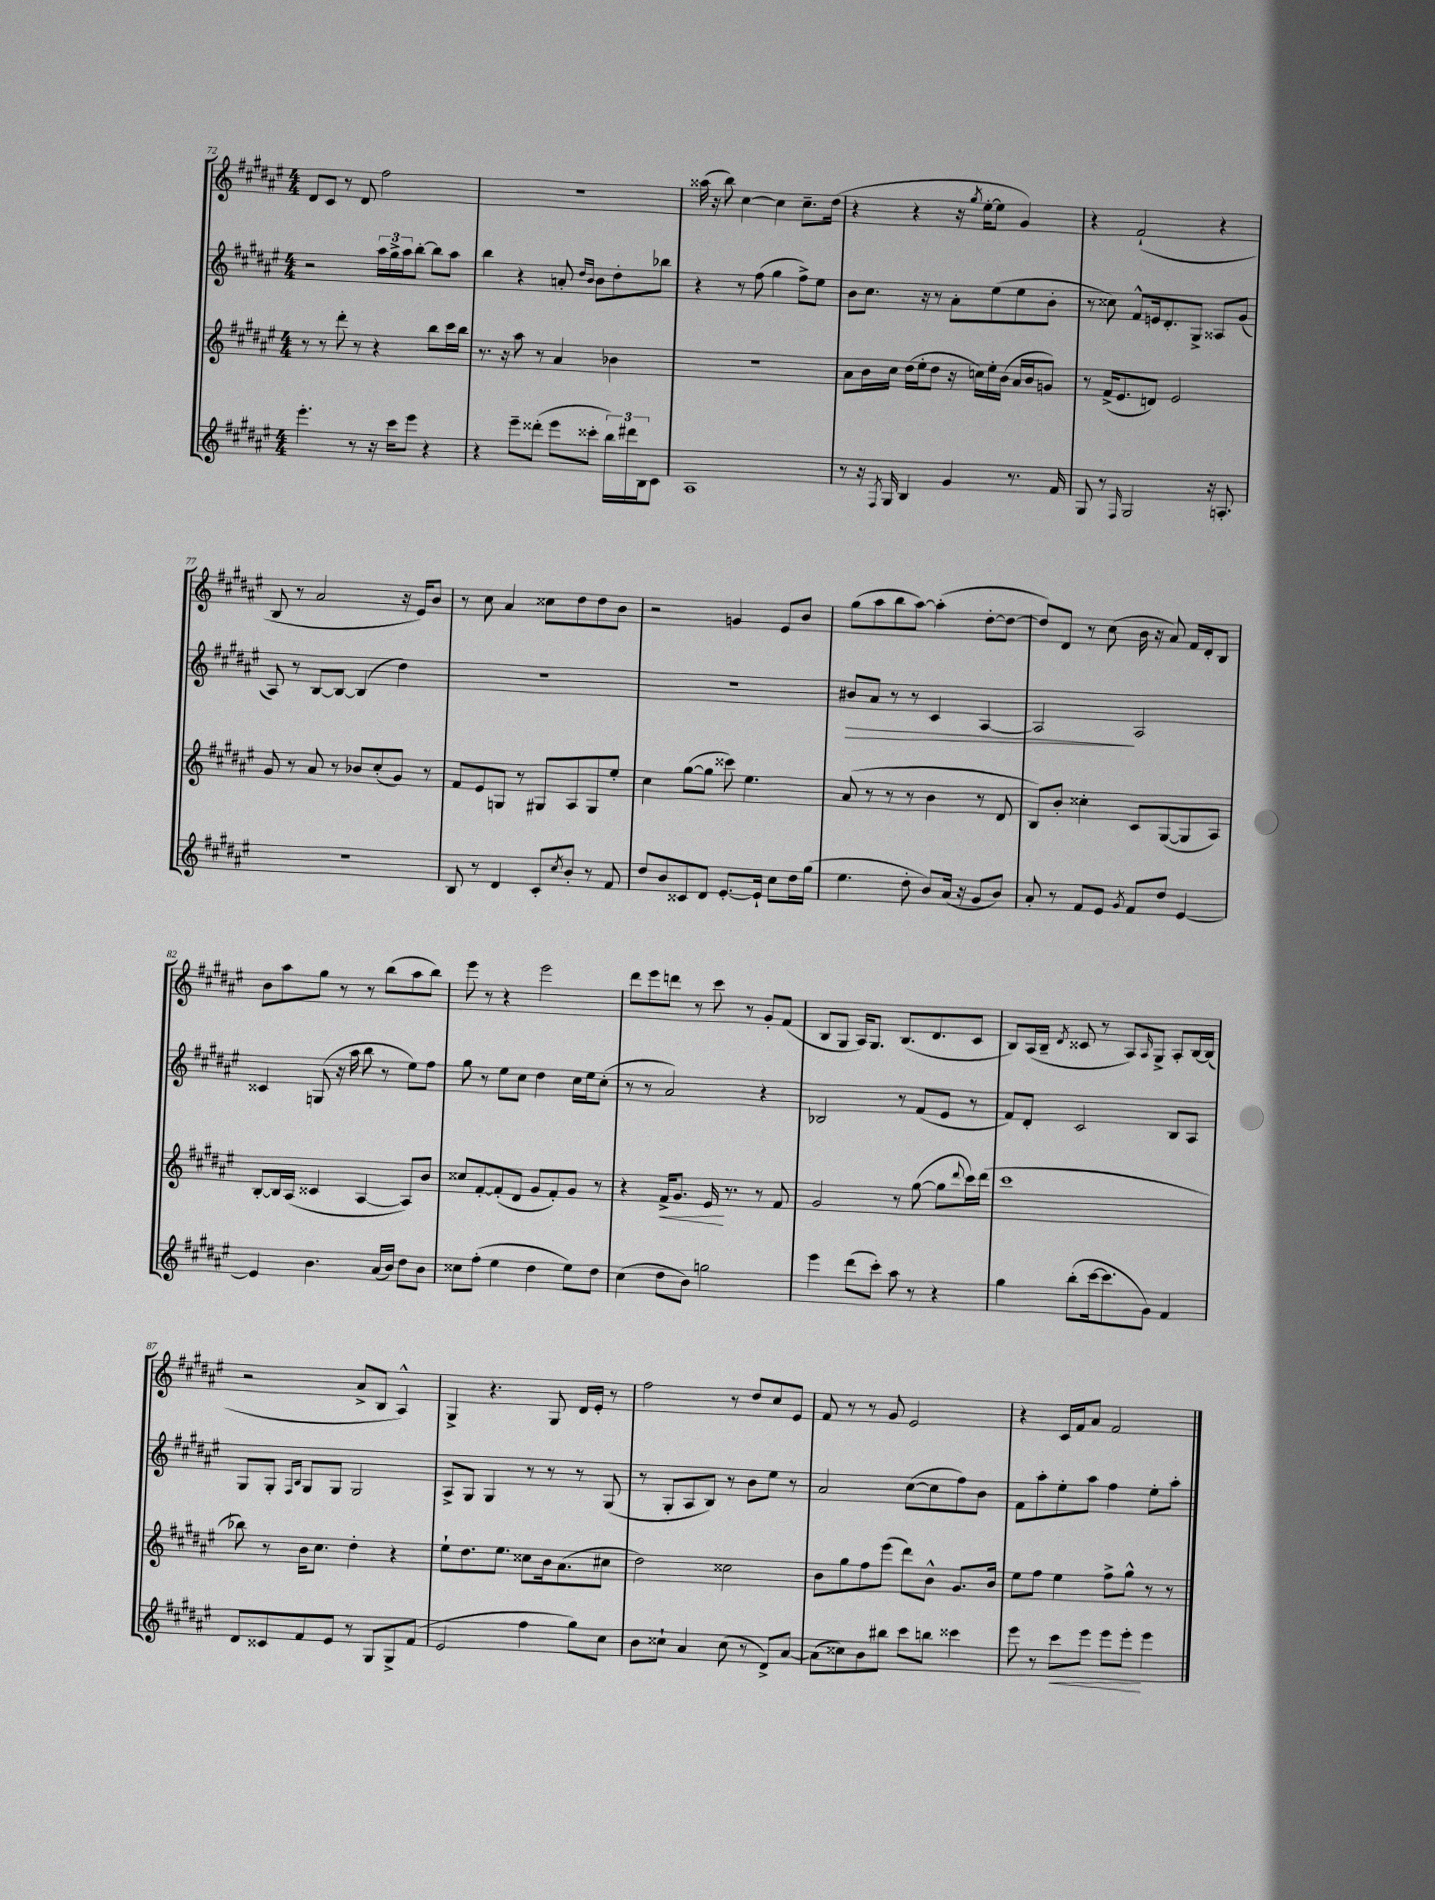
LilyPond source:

<<
\new StaffGroup <<
\new Staff = "s0" {
    \clef treble \key fis \major \numericTimeSignature \time 4/4
    dis'8 cis'8 r8 dis'8 fis''2 |
    R1 |
    aisis''16( r16 b''8) cis''4~ cis''4 cis''8.-- dis''16( |
    r4 r4 r16 \acciaccatura { gis''8 } eis''16~-. eis''8 gis'4) |
    r4 fis'2-!( r4 |
    b8 r8 ais'2 r16 eis'16) b'8 |
    r8 cis''8 ais'4 cisis''8 dis''8 dis''8 b'8 |
    r2 g'4 eis'8 b'8 |
    gis''8( ais''8 b''8 ais''8~) ais''4-.( dis''8~-. dis''8~ |
    dis''8) dis'8 r8 cis''8( b'16 r16 ais'8) fis'16 dis'16-. b8 |
    b'8 ais''8 gis''8 r8 r8 b''8( ais''8 b''8) |
    eis'''8 r8 r4 eis'''2 |
    dis'''8 eis'''8 d'''8 r8 cis'''8 r8 gis'8-. fis'8( |
    b8 gis8 ais16) gis8. b8.( dis'8. cis'8 |
    b8) ais16( b16-- \acciaccatura { dis'8 } cisis'8 r8 ais8) \grace { ais16 } gis8-> ais8-. b16~ b16( |
    r2 ais'8-> b8 ais4-^) |
    gis4-> r4. gis8 dis'16 eis'16-. r8 |
    fis''2 r8 dis''8 cis''8 eis'8 |
    fis'8 r8 r8 gis'8 eis'2 |
    r4 cis'16 fis'16 ais'8 fis'2 \bar "|." |
}
\new Staff = "s1" {
    \clef treble \key fis \major \numericTimeSignature \time 4/4
    r2 \tuplet 3/2 { ais''16 gis''16-> ais''16 } b''8~-. b''8 ais''8 |
    b''4 r4 a'8-. \grace { dis''16 b'16 } b'8 dis''8-. bes''8 |
    r4 r8 fis''8( gis''4 fis''8->) eis''8 |
    b'8 cis''8. r16 r8 ais'8-. eis''8( eis''8 b'8-. |
    r8 cisis''8) fis'8-^ e'16 dis'8.-. gis8-> aisis8 gis'8( |
    ais8) r8 b8~ b8~ b4( dis''4) |
    R1 |
    r1 |
    bis'8\> ais'8 r8 r8 cis'4 ais4~ |
    ais2\! ais2 |
    cisis'4 g8( r16 ais''16 b''8 r8 eis''8) fis''8 |
    gis''8 r8 eis''8 cis''8 dis''4 cis''16 eis''16 cis''8-.( |
    r8 r8 ais'2) r4 |
    bes2 r8 fis'8( eis'8 r8 |
    fis'8) dis'8-. cis'2 b8 ais8 |
    gis8 gis8-. \grace { fis16 b16 } gis8 gis8 gis2 |
    ais8-> gis8 gis4 r8 r8 r8 gis8( |
    r8 gis8-. ais8 b8) r8 b'8 eis''8 r8 |
    ais'2 cis''8~( cis''8 fis''8) b'8 |
    fis'8 ais''8-. eis''8-. ais''8 fis''4 eis''8-. ais''8-. \bar "|." |
}
\new Staff = "s2" {
    \clef treble \key fis \major \numericTimeSignature \time 4/4
    r8 r8 dis'''8-. r8 r4 b''8 cis'''16 b''16 |
    r8. r16 ais''8 r8 ais'4 bes'4 |
    r1 |
    ais'8 b'16 cis''16 dis''16( eis''16-. dis''8 r16 c''16) eis''16-. b'16( ais'16 b'16 g'8) |
    r8 fis'16->( eis'8. d'8) eis'2 |
    gis'8 r8 ais'8 r8 bes'8 cis''8-.( gis'8) r8 |
    fis'8 eis'8 g8 r8 gis8 ais8 gis8 eis''8-. |
    cis''4 gis''8~( gis''8 cisis'''8) eis''4. |
    ais'8( r8 r8 r8 b'4 r8 dis'8 |
    b8) b'8-. cisis''4-. cis'8 gis8~( gis8 ais8) |
    b8~-. b16 ais16( cisis'4 ais4~ ais8) b'8 |
    cisis''8 fis'8~-. fis'8-.( dis'8 gis'8 fis'8-.) gis'8 r8 |
    r4 fis'16->\< gis'8. eis'16\! r8. r8 fis'8 |
    gis'2 r8 gis''8~( gis''8 \appoggiatura { dis'''8 } cis'''16) dis'''16( |
    cis'''1 |
    bes''8) r8 b'16 cis''8. dis''4-. r4 |
    eis''8-! dis''8. eis''8. cisis''8 b'16 ais'8.( cis''8 |
    dis''2) cisis''2 |
    b'8 gis''8 fis''8 eis'''8( dis'''8) b'8-^ gis'8. b'16 |
    eis''8 fis''8 eis''4 fis''8-> gis''8-^ r8 r8 \bar "|." |
}
\new Staff = "s3" {
    \clef treble \key fis \major \numericTimeSignature \time 4/4
    eis'''4.-. r8 r16 cis'''16 eis'''8 r4 |
    r4 eis'''8-- disis'''8-.( eis'''8 cisis'''8-. \tuplet 3/2 { b''16) dis'''16 b16 } cis'8 |
    ais1 |
    r8 r16 \acciaccatura { fis8 } gis16 b4 gis'4 r8. fis'16 |
    gis8 r8 \grace { fis16 } gis2 r16 a8.-. |
    R1 |
    b8 r8 dis'4 cis'8-. \acciaccatura { cis''8 } b'8-. r8 fis'8 |
    dis''8 b'8 cisis'8 dis'8 eis'8.~-. eis'16-! cis''8 dis''16 gis''16( |
    eis''4. dis''8-. b'8) ais'16( r16 gis'8 b'8) |
    ais'8-. r8 fis'8 eis'8 \acciaccatura { gis'8 } fis'8 dis''8 eis'4~ |
    eis'4 b'4. ais'16( b'16) dis''8 b'8 |
    cisis''8 fis''8-.( eis''4 dis''4 eis''8) dis''8 |
    cis''4( dis''8 b'8) g''2 |
    eis'''4 dis'''8( cis'''8-.) ais''8 r8 r4 |
    gis''4 b''8-.( cis'''16~ cis'''8. gis'8) fis'4 |
    dis'8 cisis'8 fis'8 eis'8 r8 gis8 gis8-> fis'8( |
    eis'2 fis''4 gis''8) cis''8 |
    b'8 cisis''8-! ais'4 cisis''8( r8 dis'8->) ais'8~ |
    ais'8( cisis''8) b'8 bis''8 cis'''8 b''8 cisis'''4 |
    eis'''8 r8 cis'''8\< eis'''8 eis'''8 eis'''8-.\! eis'''4 \bar "|." |
}
>>
>>
\layout { \context { \Score currentBarNumber = #72 } }
